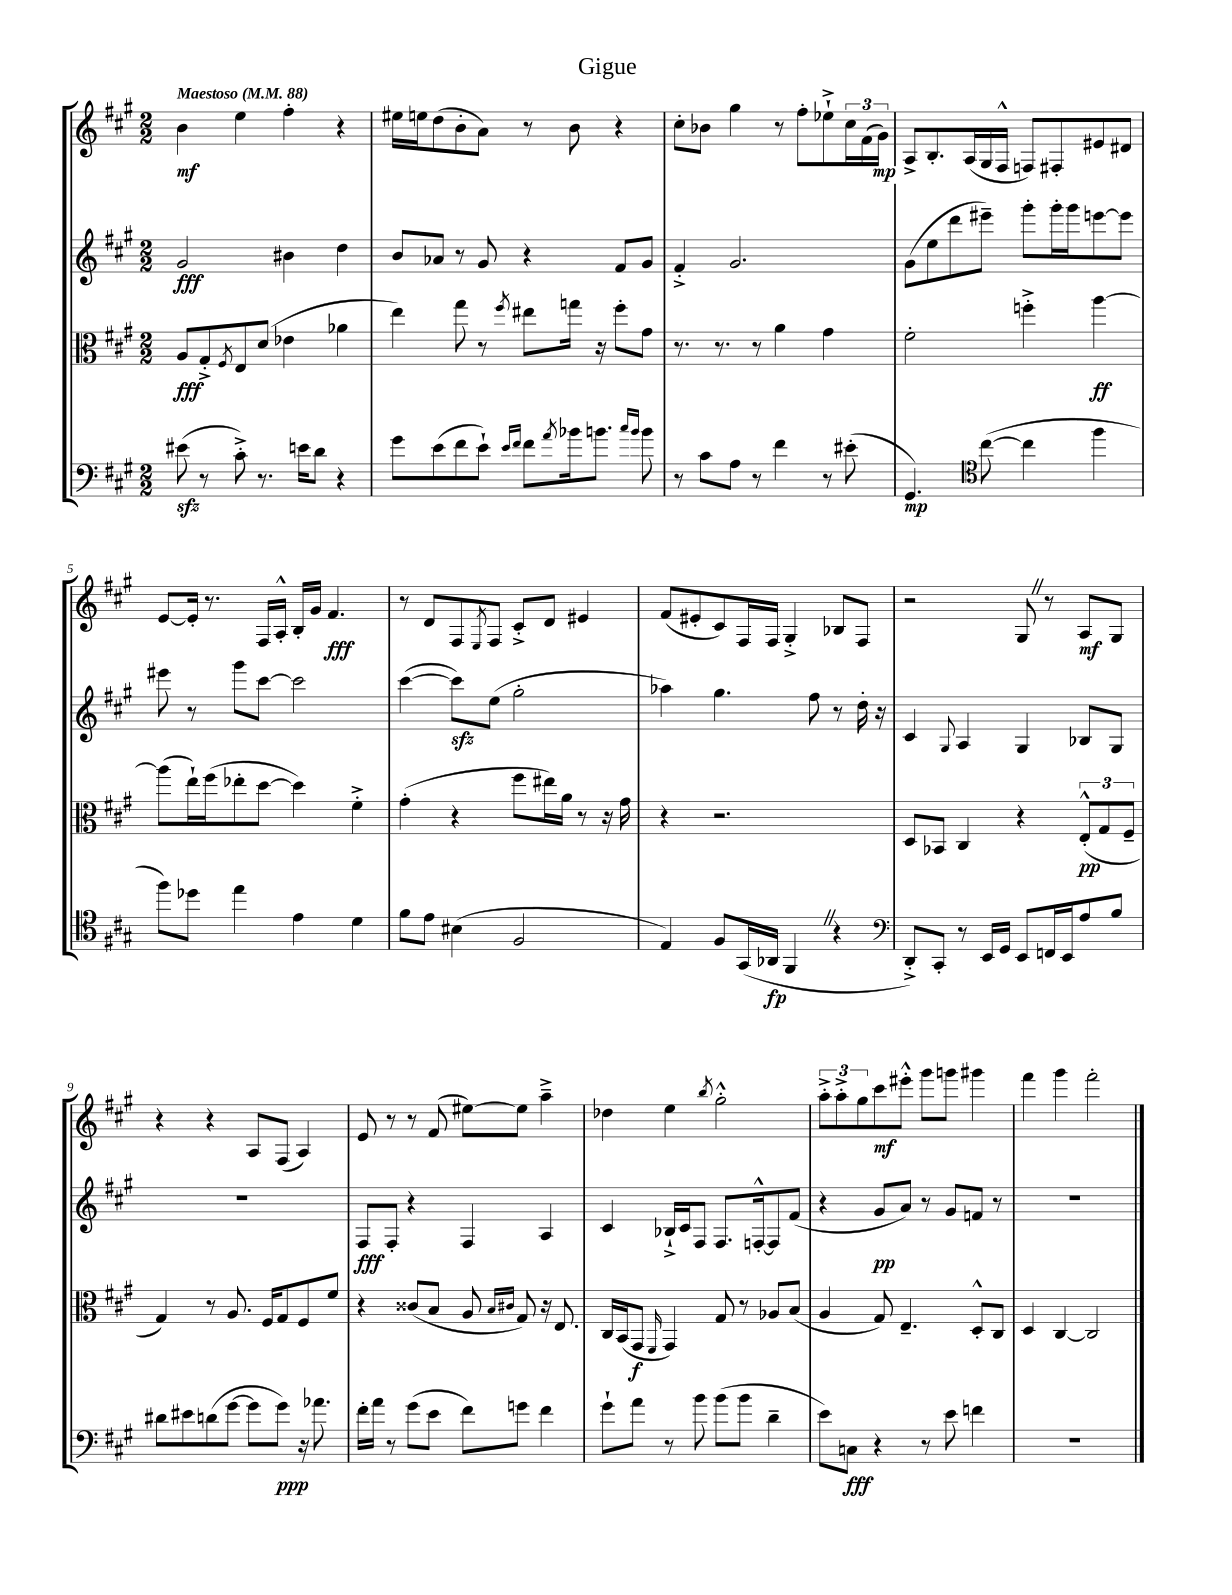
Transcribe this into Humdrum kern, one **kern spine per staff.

**kern	**kern	**kern	**kern
*staff4	*staff3	*staff2	*staff1
*clefF4	*clefC3	*clefG2	*clefG2
*k[f#c#g#]	*k[f#c#g#]	*k[f#c#g#]	*k[f#c#g#]
*M2/2	*M2/2	*M2/2	*M2/2
*MM88	*MM88	*MM88	*MM88
(8e#	8A	2g#	4b
8r	8G#'^	.	.
.	8qF#	.	.
8c#'^)	8E	.	4ee
8.r	(8d	.	.
.	4e-	4b#	4ff#'
16e	.	.	.
8d	.	.	.
4r	4a-	4dd	4r
=	=	=	=
8g#	4ee)	8b	16ee#
.	.	.	16ee
(8e	.	8a-	(8dd
8f#	8gg#	8r	8b'
8e`)	8r	8g#	8a)
16qqe	.	.	.
16qqf#	8qff#	.	.
8f#	8ee#	4r	8r
8qa	.	.	.
16b-	16gg	.	8b
8.b	16r	.	.
.	8ff#'	8f#	4r
16qqcc#	.	.	.
16qqb	.	.	.
8b	8g#	8g#	.
=	=	=	=
8r	8.r	4f#'^	8cc#'
8c#	.	.	8b-
.	8.r	.	.
8A	.	2.g#	4gg#
8r	8r	.	.
4f#	4a	.	8r
.	.	.	8ff#'
8r	4g#	.	8ee-`^
(8e#'	.	.	24cc#
.	.	.	(24f#
.	.	.	24g#)
=	=	=	=
4.GG#)	2f#'	(8g#	8A^
.	.	8ee	8.B'
.	.	8ddd	.
.	.	.	(16A
*clefC4	*	*	*
([8cc#	.	8eee#~)	16G#
.	.	.	16F#^^
4cc#]	4ff'^	8ggg#'	8F)
.	.	16ggg#'	8F#'
.	.	16ggg#	.
4ff#	[4aa	[8eee	8e#
.	.	8eee]	8d#
=	=	=	=
8ff#)	(8aa]	8eee#	[8e
8dd-	16ee`)	8r	16e']
.	(16ff#	.	8.r
4ee	8ee-'	8ggg#	.
.	[8dd	[8ccc#	16F#
.	.	.	16A'^^
4e	4dd])	2ccc#]	16B'
.	.	.	16g#
.	.	.	4.f#
4d	4f#'^	.	.
=	=	=	=
8f#	(4g#'	([4ccc#	8r
8e	.	.	8d
(4B#	4r	8ccc#])	8F#
.	.	.	8qE
.	.	(8ee	8F#
2F#	8ff#	2gg#'	8c#'^
.	16ee#)	.	8d
.	16a	.	.
.	8r	.	4e#
.	16r	.	.
.	16g#	.	.
=	=	=	=
4E)	4r	4aa-)	(8f#
.	.	.	8e#'
8F#	2.r	4.gg#	8c#)
(16GG#	.	.	16F#
16AA-	.	.	16F#
4FF#	.	.	4G#'^
.	.	8ff#	.
4r	.	8r	8B-
.	.	16dd'	8F#
.	.	16r	.
=	=	=	=
*clefF4	*	*	*
8DD'^)	8D	4c#	2r
8CC#'	8BB-	.	.
.	.	8qqG#	.
8r	4C#	4A	.
16EE	.	.	.
16GG#	.	.	.
8EE	4r	4G#	8G#
16FF	.	.	8r
16EE	.	.	.
8A	(12E'^^	8B-	8A
.	12G#	.	.
8B	.	8G#	8G#
.	12F#~	.	.
=	=	=	=
8d#	4G#)	1r	4r
8e#	.	.	.
(8d	8r	.	4r
[8g#	8.A	.	.
8g#]	.	.	8A
.	16F#	.	.
8g#)	8G#	.	(8F#
16r	8F#	.	4A)
8.a-	.	.	.
.	8f#	.	.
=	=	=	=
16f#'	4r	8F#	8e
16a	.	.	.
8r	.	8F#'	8r
(8g#	(8c##	4r	8r
8e	8B	.	(8f#
8f#)	8A	4F#	[8ee#)
.	16qqB	.	.
.	16qqc#	.	.
8g	8G#)	.	8ee#]
4f#	16r	4A	4aa~^
.	8.E	.	.
=	=	=	=
8g#`	16C#	4c#	4dd-
.	(16BB	.	.
8a	8GG#	.	.
.	16qqFF#	.	.
8r	4GG#)	16B-`^	4ee
.	.	16c#	.
8b	.	8F#	.
.	.	.	8qbb
(8b	8G#	8.F#	2gg#'^^
8b	8r	.	.
.	.	[16F'^^	.
4d~	8A-	8F]	.
.	(8B	(8f#	.
=	=	=	=
8e)	4A	4r	12aa'^
.	.	.	12aa'^
8C	.	.	.
.	.	.	12gg#
4r	8G#)	8g#	8ccc#
.	4.E~	8a)	8eee#'^^
8r	.	8r	8ggg#
8e	.	8g#	8ggg
4f	8D'^^	8f	4ggg#
.	8C#	8r	.
=	=	=	=
1r	4D	1r	4fff#
.	[4C#	.	4ggg#
.	2C#]	.	2fff#'
==	==	==	==
*-	*-	*-	*-
